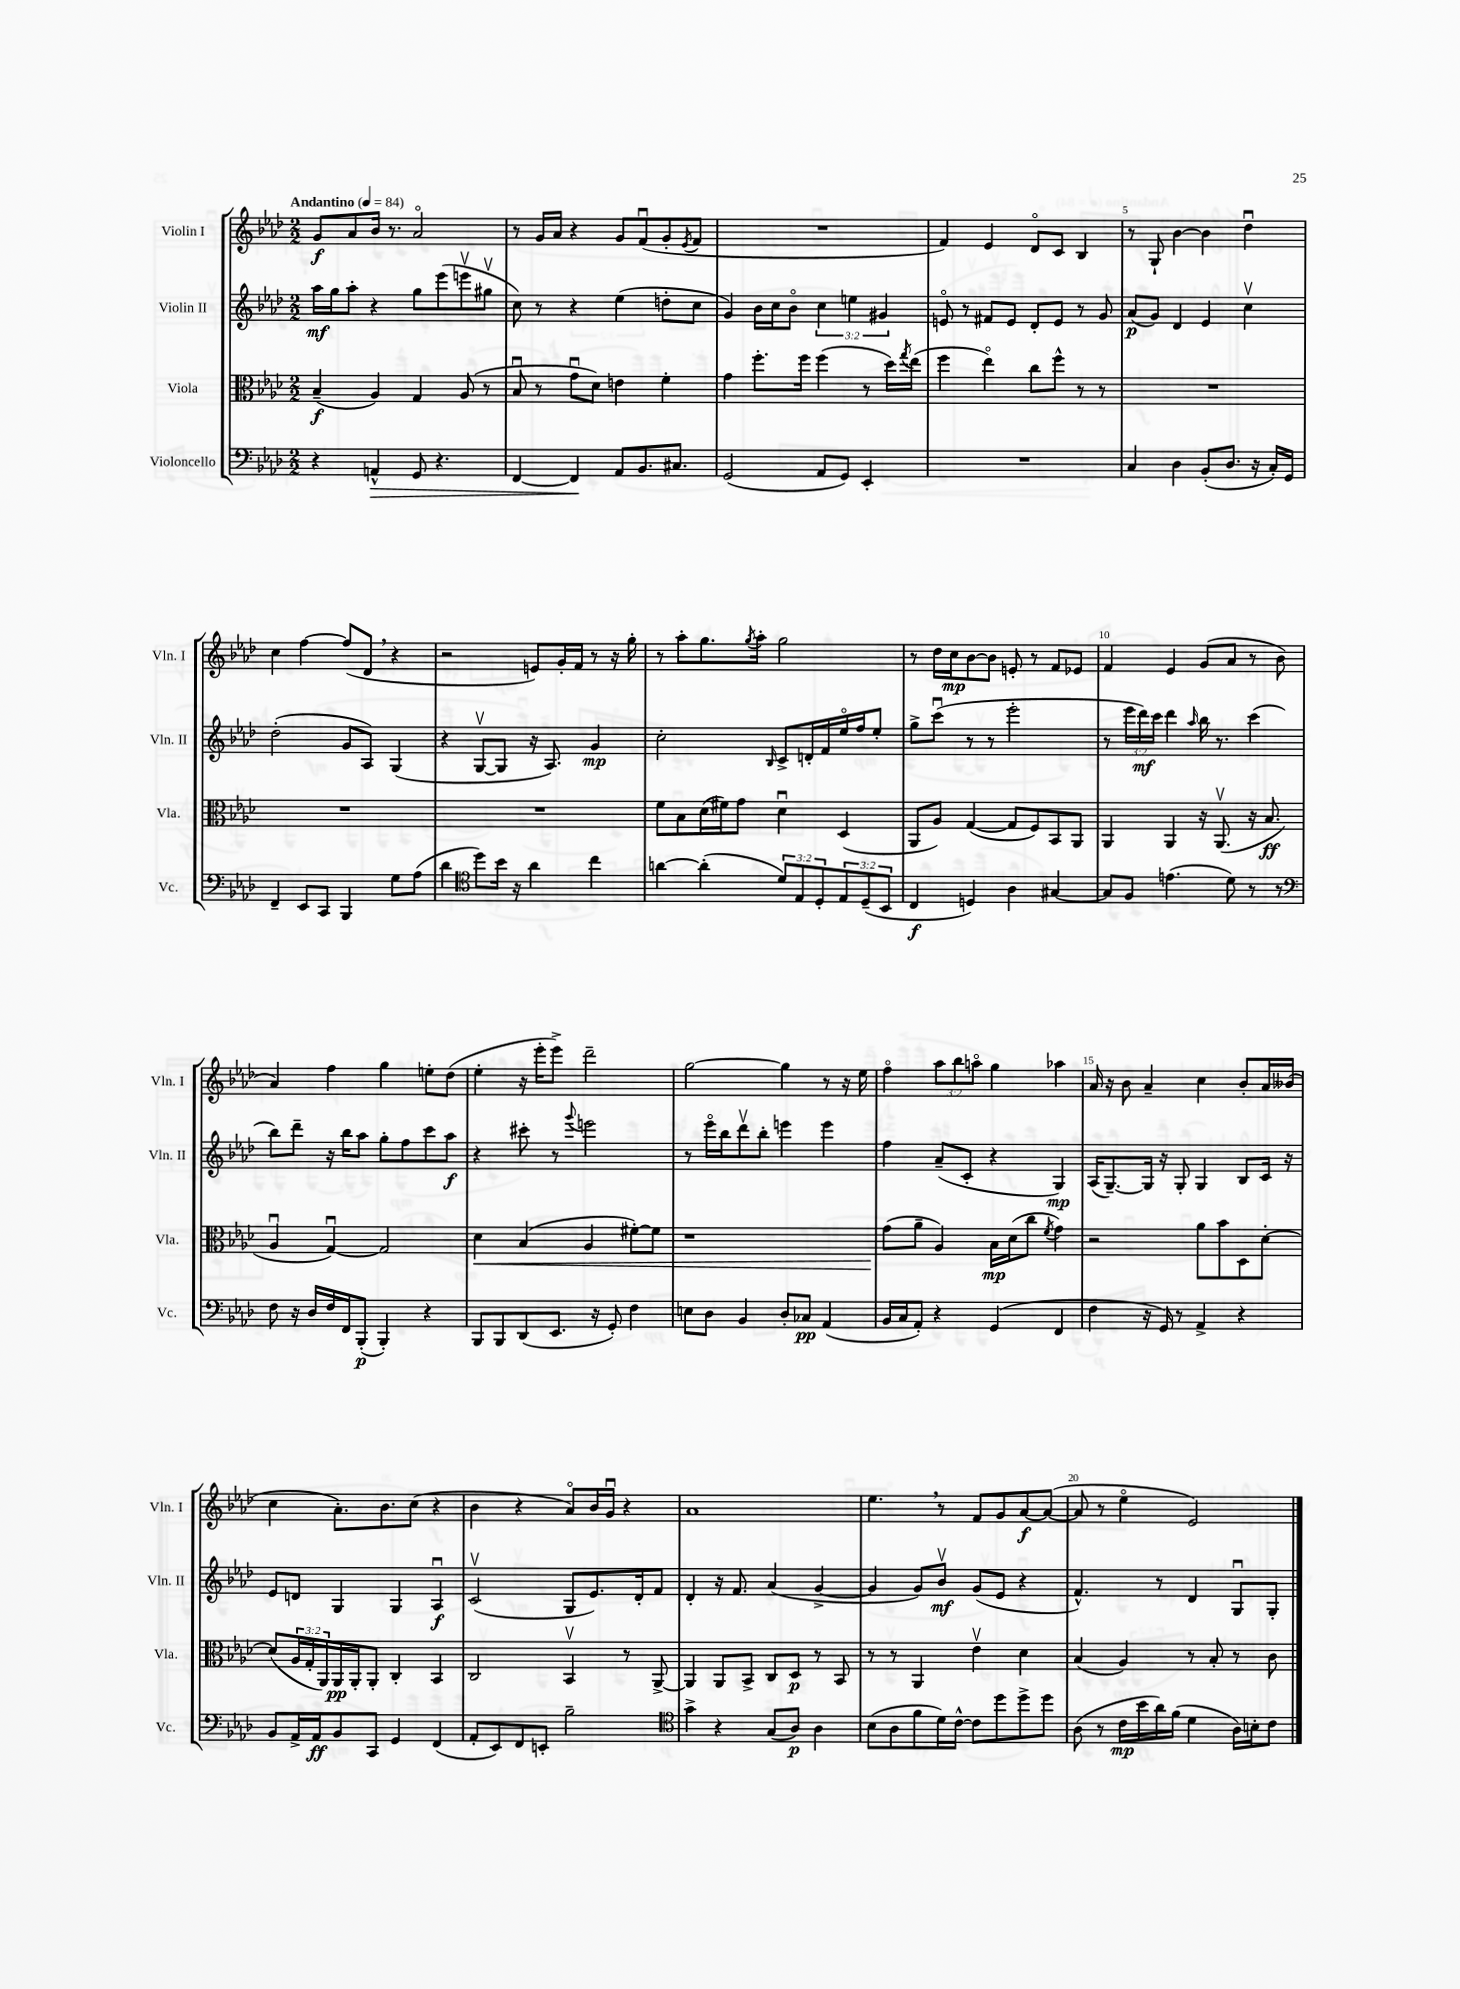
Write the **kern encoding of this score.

**kern	**kern	**kern	**kern
*staff4	*staff3	*staff2	*staff1
*clefF4	*clefC3	*clefG2	*clefG2
*k[b-e-a-d-]	*k[b-e-a-d-]	*k[b-e-a-d-]	*k[b-e-a-d-]
*M2/2	*M2/2	*M2/2	*M2/2
*MM84	*MM84	*MM84	*MM84
4r	(4B-~	16aa-	8g
.	.	16gg	.
.	.	8aa-'	8a-
4AA^^	4A-)	4r	16b-
.	.	.	8.r
8GG	4G	8gg	2a-o
4.r	.	(8eee-	.
.	(8A-	8eeev	.
.	8r	8gg#v	.
=	=	=	=
[4FF	8B-u	8cc)	8r
.	8r	8r	16g
.	.	.	16a-
4FF]	8gu	4r	4r
.	8d-)	.	.
8AA-	4e	(4ee-	8g
8.BB-	.	.	(8fu
.	4f'	8dd'	8g'
8.C#	.	.	.
.	.	.	8qe-
.	.	8cc	8f
=	=	=	=
(2GG	4g	4g)	1r
.	8.ff'	16b-	.
.	.	16cc	.
.	.	8b-o	.
.	16ff	.	.
8AA-	(4ff	6cc	.
8GG)	.	.	.
.	.	6ee	.
4EE-'	8r	.	.
.	.	6g#	.
.	16dd-)	.	.
.	8qgg	.	.
.	(16ee-	.	.
=	=	=	=
1r	4ff	8eo	4f)
.	.	8r	.
.	4ee-o)	8f#	4e-
.	.	8e	.
.	8cc	8d-'	8d-o
.	8ff^^	8e	8c
.	8r	8r	4B-
.	8r	8g	.
=	=	=	=
4C	1r	(8a-	8r
.	.	8g)	8G`
4D-	.	4d-	[4b-
(8BB-'	.	4e-	4b-]
8.D-	.	.	.
.	.	4ccv	4dd-u
16r	.	.	.
16C')	.	.	.
16GG	.	.	.
=	=	=	=
4FF~	1r	(2dd-'	4cc
8EE-	.	.	[4ff
8CC	.	.	.
4BBB-	.	8g	(8ff]
.	.	8A-)	8d-
8G	.	(4G	4r
(8A-	.	.	.
=	=	=	=
4d-	1r	4r	2r
*clefC4	*	*	*
8dd-)	.	[8Gv	.
16b-	.	8G]	.
16r	.	.	.
4a-	.	16r	8e)
.	.	8.A-)	.
.	.	.	16g'
.	.	.	16f
4cc	.	4g	8r
.	.	.	16r
.	.	.	16gg'
=	=	=	=
[4a	8f	2cc'	8r
.	8B-	.	8aa-'
(4a']	(16d-	.	8.gg
.	16f#)	.	.
.	8g	.	.
.	.	.	8qgg
.	.	.	16aa-'
.	.	16qqB-	.
12d-)	4d-u	8c^	2gg
12E-	.	.	.
.	.	16d'	.
12D-'	.	.	.
.	.	16f	.
12E-	(4D-	16ee-o	.
.	.	16ff	.
(12D-~	.	.	.
.	.	8ee-'	.
12BB-	.	.	.
=	=	=	=
4C	8AA-	8gg^	8r
.	8A-)	(8cccu	16dd-
.	.	.	16cc
4D)	([4G	8r	[8b-
.	.	8r	8b-]
4A-	8G]	2eee-'	8e'
.	8F)	.	8r
[4G#	8BB-	.	8f
.	8AA-	.	8e-
=	=	=	=
8G#]	4AA-	8r	4f
8F	.	24eee-	.
.	.	24ddd-)	.
.	.	24ccc	.
(4.e	4AA-	4ddd-	4e-
.	.	16qqaa-	.
.	16r	16bb-	(8g
.	(8.AA-v	8.r	.
8d-)	.	.	8a-
8r	16r	(4ccc	8r
.	8.B-	.	.
8r	.	.	8b-
=	=	=	=
*clefF4	*	*	*
8F	4A-u	8bb-)	4a-)
16r	.	8ddd-~	.
16D-	.	.	.
16F	[4Gu)	16r	4ff
16FF	.	16bb-	.
(8BBB-'	.	8aa-	.
4BBB-')	2G]	8gg'	4gg
.	.	8ff	.
4r	.	8ccc	8ee'
.	.	8aa-	(8dd-
=	=	=	=
8BBB-	4d-	4r	4ee-'
8BBB-	.	.	.
(8DD-	(4B-	8ccc#'	16r
.	.	.	16eee-'
8.EE-	.	8r	8eee-^)
.	.	8qqggg	.
.	4A-	2eee	2ddd-~
16r	.	.	.
8GG')	.	.	.
4F	[8f#')	.	.
.	8f#]	.	.
=	=	=	=
8E	1r	8r	[2gg
8D-	.	16eee-o	.
.	.	16bb-	.
4BB-	.	8ddd-v	.
.	.	8bb-'	.
8D-'	.	4eee	4gg]
8C-	.	.	.
(4AA-	.	4eee	8r
.	.	.	16r
.	.	.	16ee-
=	=	=	=
16BB-	(8g	4ff	4ffo
16C	.	.	.
8AA-')	8a-~	.	.
4r	4A-)	(8a-~	12aa-
.	.	.	12bb-
.	.	8c'	.
.	.	.	12aao
(4GG	16B-	4r	4gg
.	(16d-	.	.
.	8cc	.	.
.	8qf	.	.
4FF	4g)	4G)	4aa-
=	=	=	=
4F	2r	(16A-	16a-
.	.	[8.G~)	16r
.	.	.	8b-
16r	.	16G]	4a-~
16GG)	.	16r	.
8r	.	8G'	.
4AA-^	8a-	4G	4cc
.	8b-	.	.
4r	8D-	8B-	8b-'
.	[8d-'	16c	16a-
.	.	16r	(16b--
=	=	=	=
8BB-	(8d-]	8e-	4cc
16AA-^	24A-	8d	.
.	24G'	.	.
16AA-	.	.	.
.	24AA-)	.	.
8BB-	16AA-	4G	8.a-')
.	16AA-'	.	.
8CC	8AA-'	.	.
.	.	.	8.b-
4GG	4C'	4G	.
.	.	.	(8cc
(4FF	4BB-	4A-u	4r
=	=	=	=
8AA-'	2C	(2cv	4b-
8EE-)	.	.	.
8FF	.	.	4r
8EE'	.	.	.
2B-~	4BB-v	8G	8a-o)
.	.	8.e-)	16b-
.	.	.	16gu
.	8r	.	4r
.	.	16d-'	.
.	[8AA-^	8f	.
=	=	=	=
*clefC4	*	*	*
4g^	4AA-]	4d-'	1a-
4r	8AA-	16r	.
.	.	8.f	.
.	8BB-^	.	.
(8G	8C	(4a-	.
8A-)	8D-	.	.
4A-	8r	[4g^	.
.	8BB-	.	.
=	=	=	=
(8B-	8r	4g]	4.ee-
8A-	8r	.	.
8f	4AA-	8g)	.
16d-)	.	8b-v	8r
[16c^^	.	.	.
8c]	4e-v	(8g	8f
8dd-	.	8e-	8g
8dd-^	4d-	4r	[8a-
8dd-	.	.	(8a-_
=	=	=	=
(8A-	(4B-	4.f^^)	8a-]
8r	.	.	8r
16c	4A-)	.	4ee-o
16b-	.	.	.
16a-)	.	8r	.
(16f	.	.	.
4d-	8r	4d-	2e-)
.	8B-'	.	.
16A-)	8r	8Gu	.
16B'	.	.	.
8c	8c	8G'	.
==	==	==	==
*-	*-	*-	*-
